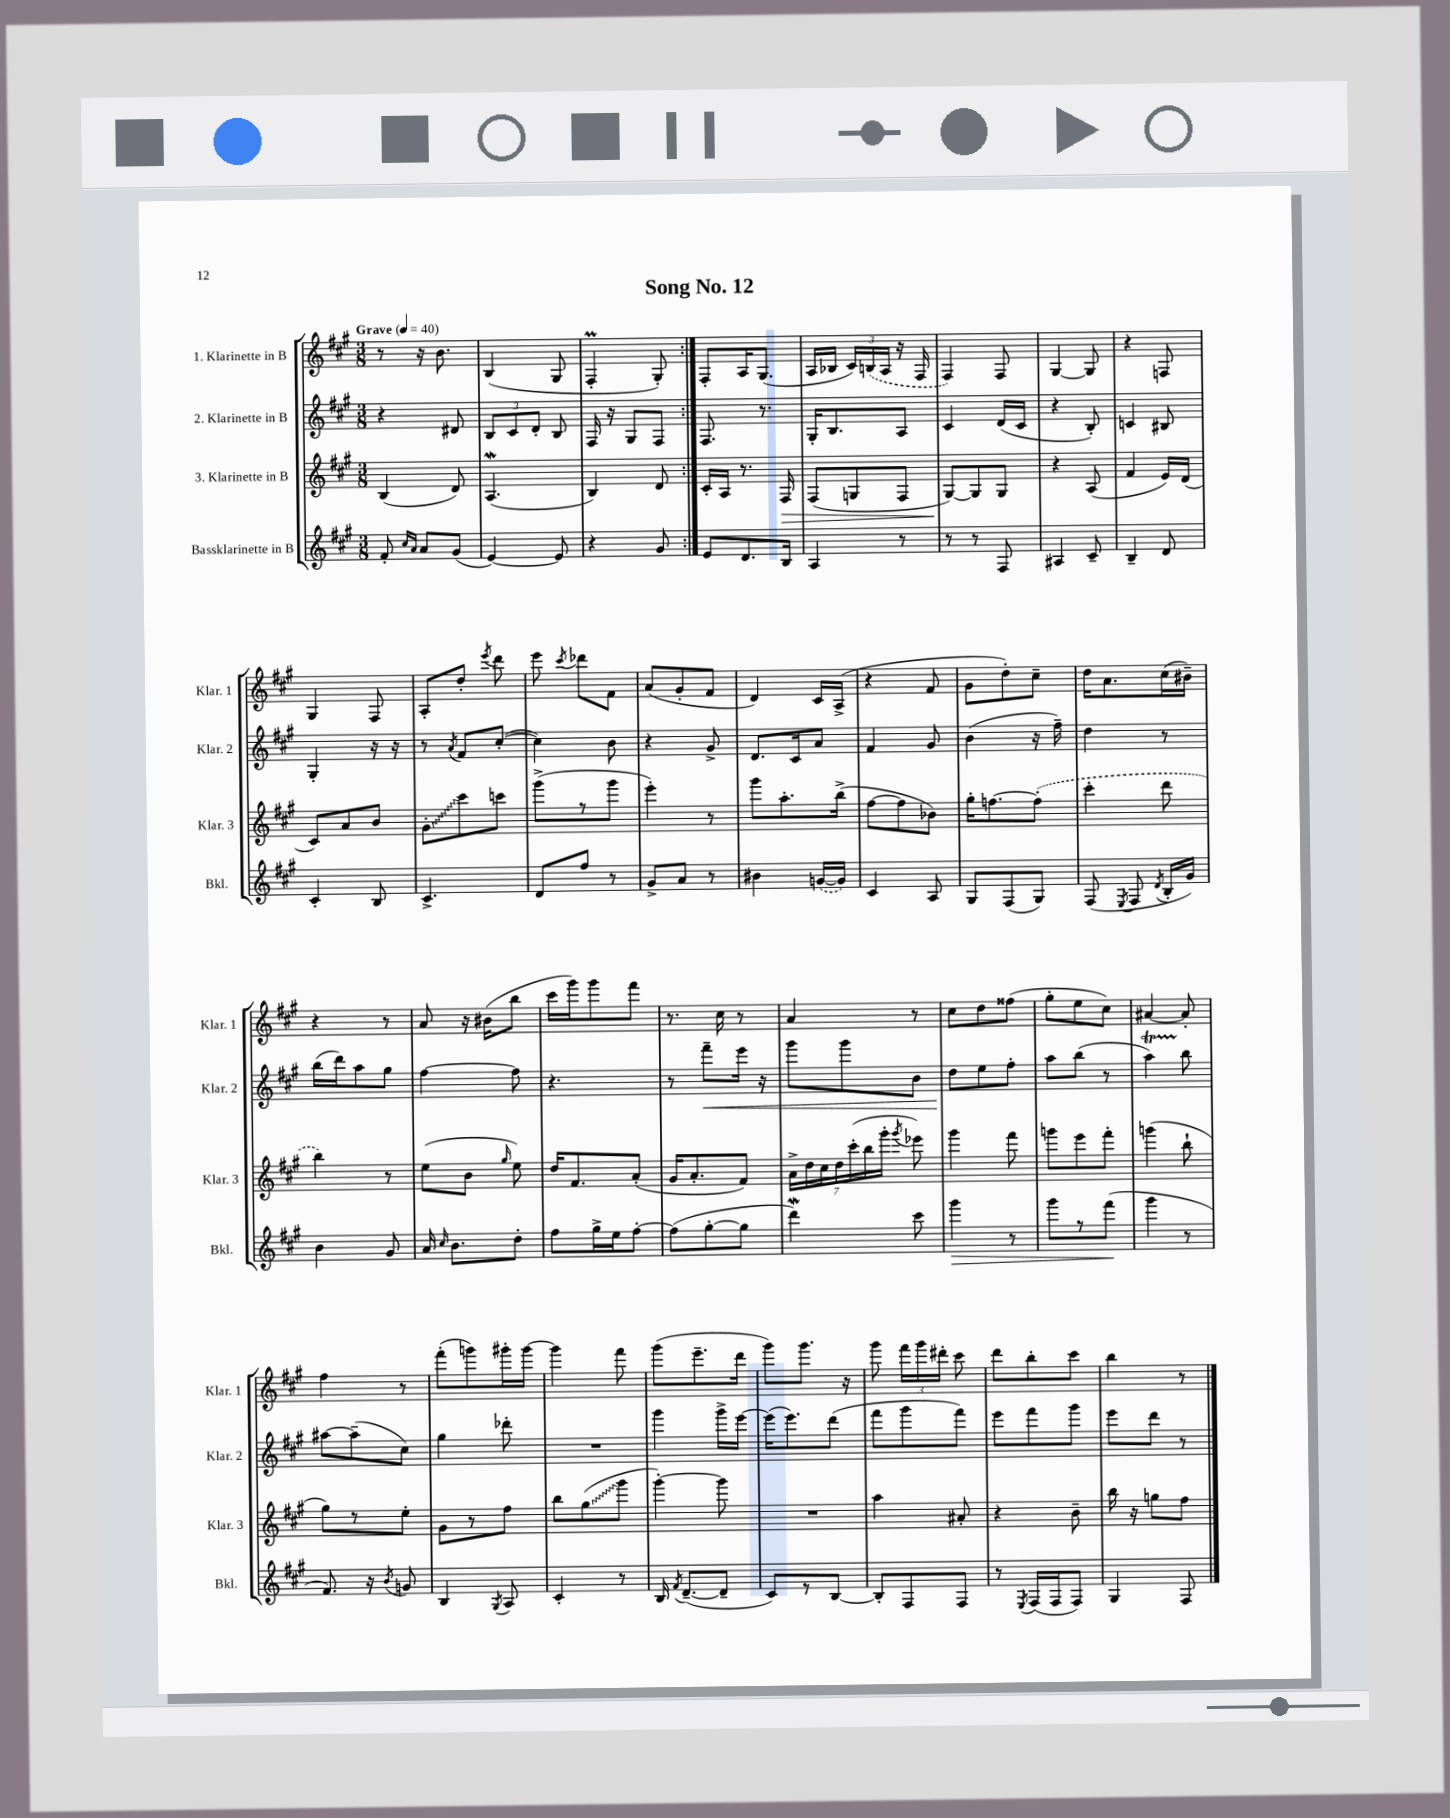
\header { title = "Song No. 12" }
<<
\new StaffGroup <<
\new Staff = "s0" \with { instrumentName = "1. Klarinette in B" shortInstrumentName = "Klar. 1" } {
    \clef treble \key a \major \numericTimeSignature \time 3/8 \tempo "Grave" 4 = 40
    \autoBeamOff \repeat volta 2 { r8 r16 b'8. |
    b4( gis8 |
    fis4-.\prall gis8-.) | }
    fis8[-. a16 gis8.]( |
    a16[ bes16] \tuplet 3/2 { cis'16[) \once \slurDashed b16( a16] } r16 fis16 |
    fis4) fis8 |
    gis4~ gis8 |
    r4 f8 |
    gis4 fis8 |
    a8[-. d''8]-. \acciaccatura { e'''8 } d'''8 |
    e'''8 \acciaccatura { cis'''8 } des'''8[ fis'8] |
    a'8[( gis'8-. fis'8] |
    d'4) cis'16[ a16]->( |
    r4 fis'8 |
    gis'8[ d''8-.) cis''8]-- |
    d''16[ a'8. cis''16( bis'16]--) |
    r4 r8 |
    a'8 r16 bis'16[( b''8] |
    cis'''16[ gis'''16) gis'''8 fis'''8] |
    r8. cis''16 r8 |
    a'4 r8 |
    cis''8[ d''8 fisis''8]( |
    gis''8[-. e''8 cis''8]) |
    ais'4~ ais'8-. |
    fis''4 r8 |
    fis'''8[-.( g'''8) gis'''16-. gis'''16]~ |
    gis'''4 fis'''8 |
    gis'''8[( e'''8.-- d'''16] |
    gis'''8[) gis'''8.] r16 |
    gis'''8 \tuplet 3/2 { fis'''16[ gis'''16 dis'''16]-. } cis'''8 |
    d'''8[ b''8-. cis'''8] |
    b''4 r8 \bar "|." |
}
\new Staff = "s1" \with { instrumentName = "2. Klarinette in B" shortInstrumentName = "Klar. 2" } {
    \clef treble \key a \major \numericTimeSignature \time 3/8
    \autoBeamOff \repeat volta 2 { r4 dis'8 |
    \tuplet 3/2 { b8[ cis'8 d'8]-. } b8 |
    fis16 r16 gis8[ fis8] | }
    fis8. r8. |
    gis16[-. b8. a8] |
    cis'4 d'16[( cis'16] |
    r4 b8-.) |
    c'4 bis8 |
    gis4-. r16 r16 |
    r8 \acciaccatura { a'8 } fis'8[ cis''8]~-.( |
    cis''4) b'8 |
    r4 gis'8-> |
    d'8.[ cis'16 a'8] |
    fis'4 gis'8 |
    b'4( r16 fis''16--) |
    d''4 r8 |
    b''16[( d'''16) a''8 gis''8] |
    fis''4~ fis''8 |
    r4. |
    r8 fis'''8[--\< e'''16] r16 |
    gis'''8[ gis'''8 b'8] |
    d''8[\! e''8 fis''8]-. |
    a''8[ b''8]( r8 |
    a''4\startTrillSpan) b''8\stopTrillSpan |
    ais''8[~ ais''8--( cis''8]) |
    gis''4 des'''8-. |
    R4. |
    gis'''4 gis'''16[-> e'''16]~ |
    e'''16[( e'''8.) d'''8]( |
    fis'''8[ gis'''8 fis'''8]) |
    e'''8[ fis'''8 gis'''8] |
    e'''8[ d'''8] r8 \bar "|." |
}
\new Staff = "s2" \with { instrumentName = "3. Klarinette in B" shortInstrumentName = "Klar. 3" } {
    \clef treble \key a \major \numericTimeSignature \time 3/8
    \autoBeamOff \repeat volta 2 { b4( d'8) |
    a4.\mordent( |
    b4) d'8 | }
    cis'16[-. a16] r8. fis16\> |
    fis8[( g8 fis8] |
    gis8[~\!) gis8 gis8] |
    r4 a8( |
    fis'4 e'16[) d'16]( |
    cis'8[) a'8 b'8] |
    \once \override Glissando.style = #'zigzag gis'8[-.\glissando cis'''8 c'''8] |
    gis'''8[->( r8 gis'''8] |
    e'''4-.) r8 |
    gis'''8[ a''8.-. b''16]->( |
    fis''8[~ fis''8 bes'8]) |
    gis''16[-. f''8.~ \once \slurDashed f''8]-.( |
    cis'''4-. d'''8 |
    b''4) r8 |
    e''8[( b'8] \grace { gis''16 } e''8) |
    d''16[ fis'8. a'8]-.( |
    gis'16[ a'8.-. fis'8]) |
    \tuplet 7/4 { a'16[-> d''16 cis''16 d''16 cis'''16-.( b''16 gis'''16]-. } \acciaccatura { gis'''8 } ees'''8) |
    gis'''4 fis'''8 |
    g'''8[ e'''8 fis'''8]-. |
    g'''4( b''8-! |
    gis''8[) r8 e''8]-. |
    gis'8[ r8 fis''8] |
    b''8[ \once \override Glissando.style = #'zigzag gis''8\glissando( gis'''8] |
    gis'''4~-.) gis'''8 |
    R4. |
    a''4 ais'8-. |
    r4 b'8-- |
    b''16 r16 g''8[ fis''8] \bar "|." |
}
\new Staff = "s3" \with { instrumentName = "Bassklarinette in B" shortInstrumentName = "Bkl." } {
    \clef treble \key a \major \numericTimeSignature \time 3/8
    \autoBeamOff \repeat volta 2 { fis'8-. \grace { cis''16[ a'16] } a'8[ gis'8]( |
    e'4~) e'8 |
    r4 gis'8 | }
    e'8[ d'8. b16] |
    a4 r8 |
    r8 r8 fis8 |
    ais4 cis'8-- |
    b4-- d'8 |
    cis'4-. b8 |
    cis'4.-> |
    d'8[ fis''8] r8 |
    gis'8[-> a'8] r8 |
    bis'4 \once \slurDashed g'16[~( g'16]) |
    cis'4 a8 |
    gis8[ fis8( gis8]) |
    fis8( \acciaccatura { e8 } fis8 \acciaccatura { d'8 } b16[-. gis'16]) |
    b'4 gis'8 |
    a'16 \grace { cis''16 } b'8.[ d''8]-. |
    fis''8[ gis''16-> e''16 fis''8]~-. |
    fis''8[( gis''8~-. gis''8] |
    d'''4\mordent) cis'''8 |
    gis'''4\> r8 |
    gis'''8[ r8 fis'''8]\!( |
    gis'''4 r8 |
    fis'8.) r16 \acciaccatura { b'8 } g'8 |
    b4 \acciaccatura { gis8 } a8 |
    cis'4-. r8 |
    b16 \acciaccatura { fis'8 } d'8.[~--( d'8]-- |
    cis'8[) r8 b8]~ |
    b8[-. fis8 fis8] |
    r8 \acciaccatura { e8 } fis16[( fis16 fis8]) |
    gis4 fis8 \bar "|." |
}
>>
>>
\layout { \context { \Score \remove "Bar_number_engraver" } }
